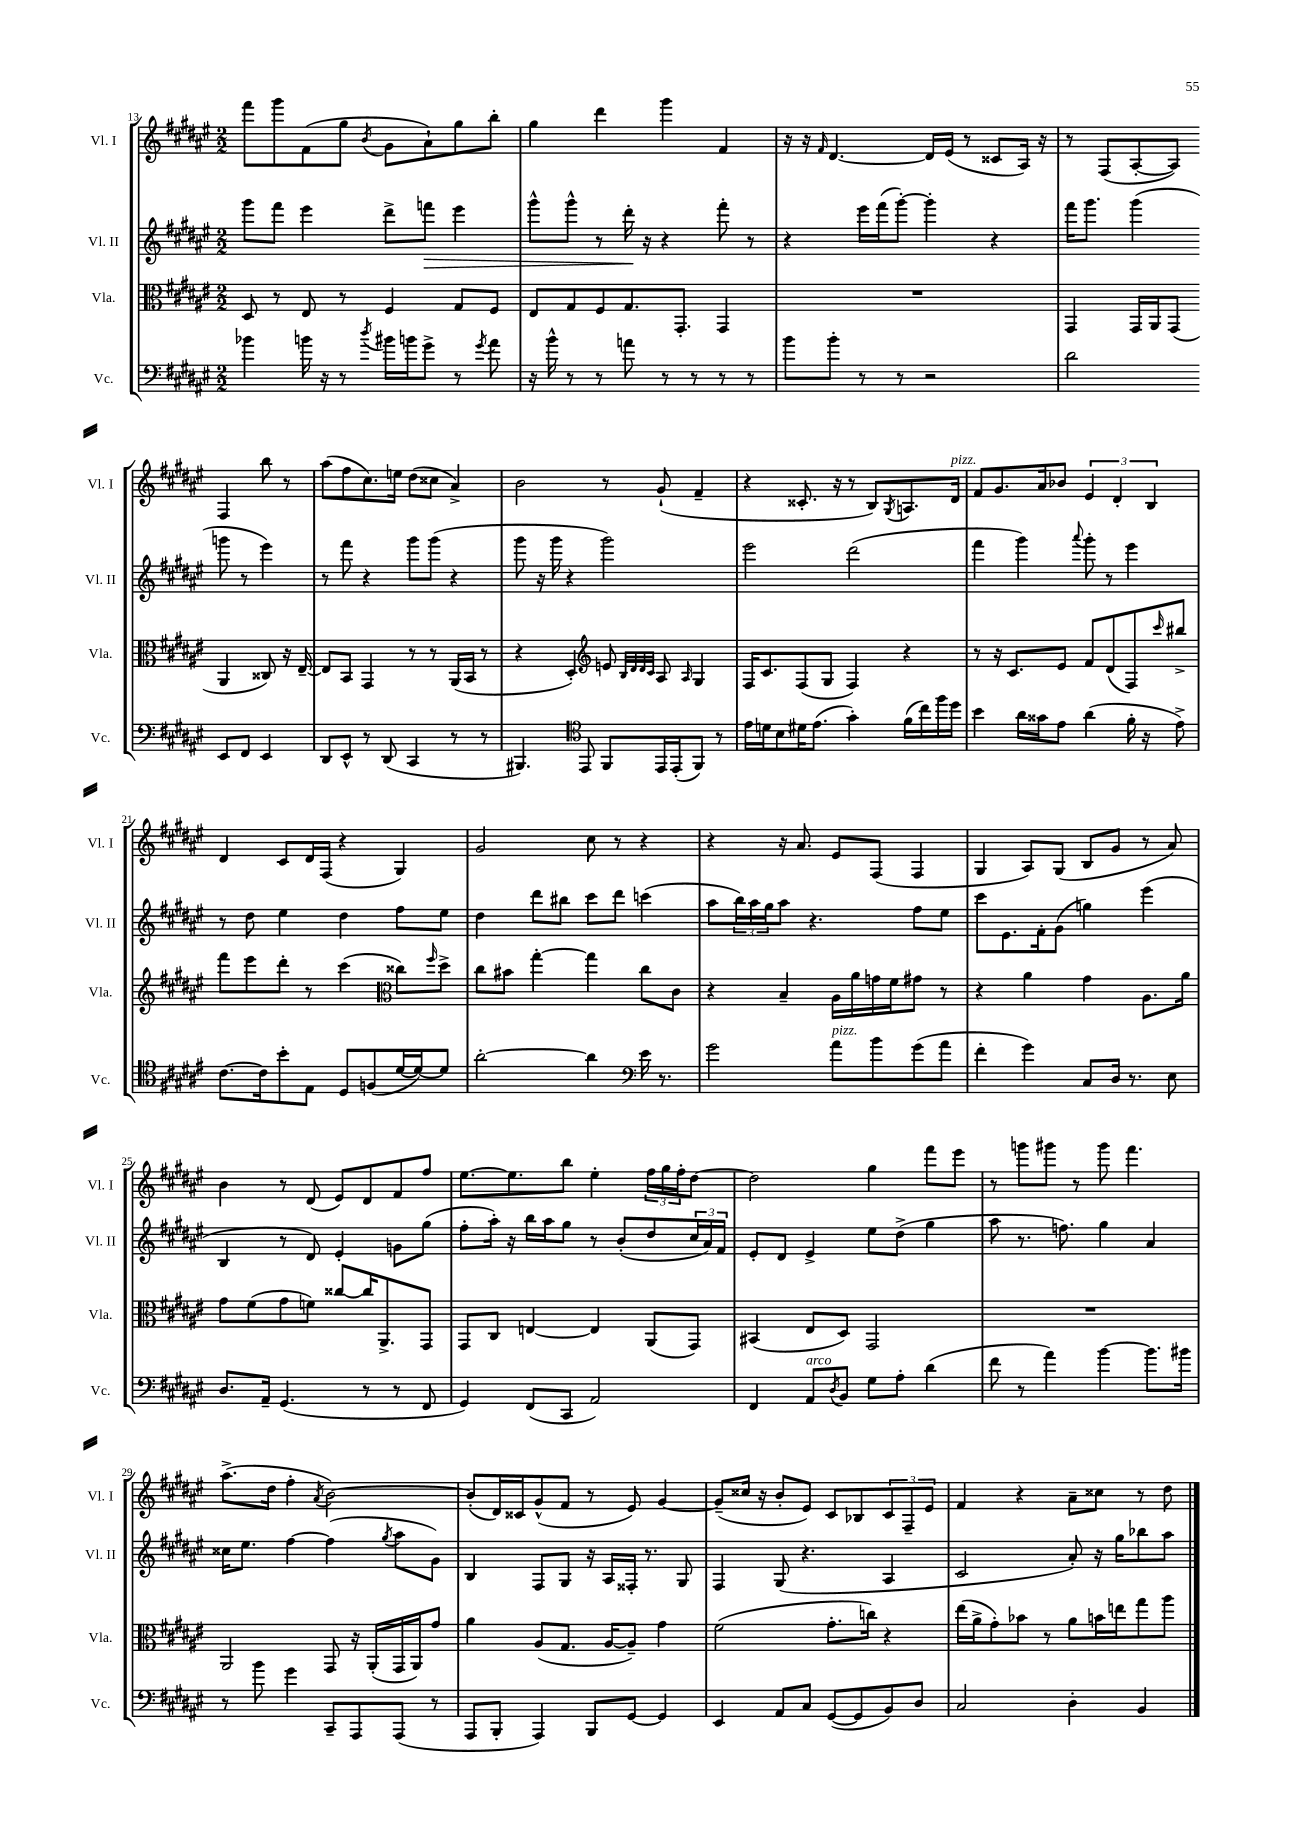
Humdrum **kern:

**kern	**kern	**kern	**kern
*staff4	*staff3	*staff2	*staff1
*clefF4	*clefC3	*clefG2	*clefG2
*k[f#c#g#d#a#e#]	*k[f#c#g#d#a#e#]	*k[f#c#g#d#a#e#]	*k[f#c#g#d#a#e#]
*M2/2	*M2/2	*M2/2	*M2/2
4b-	8D#	8ggg#	8fff#
.	8r	8fff#	8ggg#
16b	8E#	4eee#	(8f#
16r	.	.	.
8r	8r	.	8gg#
8qdd#	.	.	8qb
16b#	4F#	8ddd#^	8g#
16b	.	.	.
8g#^	.	8fff	8a#`)
8r	8G#	4eee#	8gg#
8qg#	.	.	.
8a#	8F#	.	8bb'
=	=	=	=
16r	8E#	8ggg#^^	4gg#
16b^^	.	.	.
8r	8G#	8ggg#^^	.
8r	8F#	8r	4ddd#
8a	8.G#	16ddd#'	.
.	.	16r	.
8r	.	4r	4ggg#
.	8.GG#'	.	.
8r	.	.	.
8r	4GG#	8fff#'	4f#
8r	.	8r	.
=	=	=	=
8b	1r	4r	16r
.	.	.	16r
.	.	.	16qqf#
8b'	.	.	[4.d#
8r	.	16eee#	.
.	.	(16fff#	.
8r	.	[8ggg#')	.
2r	.	4ggg#']	16d#]
.	.	.	(16e#
.	.	.	8r
.	.	4r	8c##
.	.	.	16A#)
.	.	.	16r
=	=	=	=
2d#	4GG#	16fff#	8r
.	.	8.ggg#	.
.	.	.	(8F#
.	16GG#	(4ggg#	[8A#'
.	16AA#	.	.
.	(8GG#	.	8A#])
8EE#	4AA#	8ggg	4F#
8FF#	.	8r	.
4EE#	8C##)	4eee#)	8bb
.	16r	.	8r
.	[16E#~	.	.
=	=	=	=
8DD#	8E#]	8r	(8aa#
8EE#^^	8BB	8fff#	8ff#
8r	4GG#	4r	8.cc#)
(8DD#	.	.	.
.	.	.	16ee
4CC#	8r	8ggg#	(8dd#
.	8r	(8ggg#	8cc##
8r	(16AA#	4r	4a#^)
.	16BB	.	.
8r	8r	.	.
=	=	=	=
4.BBB#)	4r	8ggg#	2b
.	.	16r	.
.	.	16ggg#	.
.	4D#')	4r	.
*clefC4	*	*	*
8EE#	.	.	.
*	*clefG2	*	*
8FF#	8e	2ggg#)	8r
.	32qqB	.	.
.	32qqd#	.	.
.	32qqd#	.	.
.	32qqc#	.	.
16EE#	8A#	.	(8g#`
(16EE#'	.	.	.
.	16qqA#	.	.
8FF#)	4G#	.	4f#~
8r	.	.	.
=	=	=	=
16e#	16F#	2eee#	4r
16d	8.c#	.	.
8B	.	.	.
16d#	(8F#	.	8.c##'
(8.e#	.	.	.
.	8G#	.	.
.	.	.	16r
4g#')	4F#)	(2ddd#	8r
.	.	.	8B)
.	.	.	8qG#
(16f#	4r	.	8.A
16cc#)	.	.	.
16ff#	.	.	.
16dd#	.	.	16d#
=	=	=	=
4b	8r	4fff#	8f#
.	16r	.	8.g#
.	8.c#	.	.
16a#	.	4ggg#)	.
16g##	.	.	16a#
8e#	8e#	.	8b-
.	.	8qqaaa#	.
(4a#	8f#	8ggg#'	6e#
.	(8d#	8r	.
.	.	.	6d#'
16f#'	8F#)	4eee#	.
16r	.	.	.
.	.	.	6B
.	16qqccc#	.	.
8e#^)	8bb#^	.	.
=	=	=	=
[8.c#	8fff#	8r	4d#
.	8eee#	8dd#	.
16c#]	.	.	.
8b'	8ddd#'	4ee#	8c#
8E#	8r	.	16d#
.	.	.	(16F#
8D#	(4ccc#	4dd#	4r
(8F	.	.	.
*	*clefC3	*	*
[16d#	8cc##)	8ff#	4G#)
16d#_)	.	.	.
.	16qqff#	.	.
8d#]	8dd#^	8ee#	.
=	=	=	=
[2a#'	8cc#	4dd#	2g#
.	8b#	.	.
.	[4gg#'	8ddd#	.
.	.	8bb#	.
4a#]	4gg#]	8ccc#	8cc#
.	.	8ddd#	8r
*clefF4	*	*	*
16e#	8cc#	(4ccc	4r
8.r	.	.	.
.	8c#	.	.
=	=	=	=
2g#	4r	8aa#	4r
.	.	24bb)	.
.	.	24aa#	.
.	.	24gg#	.
.	4B~	8aa#	16r
.	.	.	8.a#
.	.	4.r	.
8a#	16A#	.	8e#
.	16a#	.	.
8b	16g	.	(8F#
.	16f#	.	.
(8g#	8g#	8ff#	4F#
8a#	8r	8ee#	.
=	=	=	=
4f#'	4r	8ccc#	4G#
.	.	8.e#	.
4g#)	4a#	.	8A#)
.	.	16f#'	.
.	.	(8g#	(8G#
8C#	4g#	4gg)	8B
16D#	.	.	8g#
8.r	.	.	.
.	8.A#	(4eee#	8r
8E#	.	.	8a#)
.	16a#	.	.
=	=	=	=
8.D#	8g#	4B	4b
.	(8f#	.	.
16AA#~	.	.	.
(4.GG#	8g#	8r	8r
.	8f)	8d#)	(8d#
.	[8cc##	4e#'	8e#)
8r	16cc##]	.	8d#
.	8.AA#^	.	.
8r	.	8g	8f#
8FF#	8GG#	(8gg#	8ff#
=	=	=	=
4GG#)	8GG#	8ff#'	[8.ee#
.	8C#	16aa#')	.
.	.	16r	8.ee#]
(8FF#	[4E	16bb	.
.	.	16aa#	.
8CC#	.	8gg#	8bb
2AA#)	4E]	8r	4ee#'
.	.	(8b'	.
.	(8AA#	8dd#	24ff#
.	.	.	24gg#
.	.	.	24ff#'
.	8GG#)	24cc#	[8dd#
.	.	24a#)	.
.	.	24f#	.
=	=	=	=
4FF#	(4BB#	8e#'	2dd#]
.	.	8d#	.
8AA#	8E#	4e#^	.
8qD#	.	.	.
8BB	8D#)	.	.
8G#	2GG#	8ee#	4gg#
8A#'	.	(8dd#^	.
(4d#	.	4gg#	8fff#
.	.	.	8eee#
=	=	=	=
8f#	1r	8aa#	8r
8r	.	8.r	8ggg
4a#)	.	.	8ggg#
.	.	8.ff)	.
.	.	.	8r
[4b	.	4gg#	8ggg#
.	.	.	4.fff#
8.b]	.	4a#	.
16b#	.	.	.
=	=	=	=
8r	2AA#	16cc##	(8.aa#^
.	.	8.ee#	.
8b	.	.	.
.	.	.	16dd#
4g#	.	[4ff#	4ff#'
.	.	.	8qa#
8CC#~	8GG#	(4ff#]	[2b)
8AAA#	16r	.	.
.	(16AA#'	.	.
.	.	8qgg#	.
(8AAA#	16GG#	8aa#	.
.	16AA#)	.	.
8r	8g#	8g#)	.
=	=	=	=
8AAA#	4a#	4B	(8b']
8BBB'	.	.	16d#)
.	.	.	16c##
4AAA#)	(8A#	8F#	(8g#^^
.	8.G#	8G#	8f#
8BBB	.	16r	8r
.	[16A#	16A#	.
[8GG#	8A#~])	16F##'	8e#)
.	.	8.r	.
4GG#]	4g#	.	[4g#
.	.	8G#	.
=	=	=	=
4EE#	(2f#	4F#	(8g#~]
.	.	.	16cc##
.	.	.	16r
8AA#	.	(8G#	8b'
8C#	.	4.r	8e#)
([8GG#	8.g#'	.	8c#
8GG#]	.	.	8B-
.	16cc)	.	.
8BB)	4r	4A#	12c#
.	.	.	12F#~
8D#	.	.	.
.	.	.	12e#
=	=	=	=
2C#	(16ee#	2c#	4f#
.	16a#^	.	.
.	8g#')	.	.
.	8b-	.	4r
.	8r	.	.
4D#'	8a#	8a#')	8a#~
.	16b	16r	8cc##
.	16ee	16gg#	.
4BB	8gg#	8bb-	8r
.	8aa#	8aa#	8dd#
==	==	==	==
*-	*-	*-	*-
